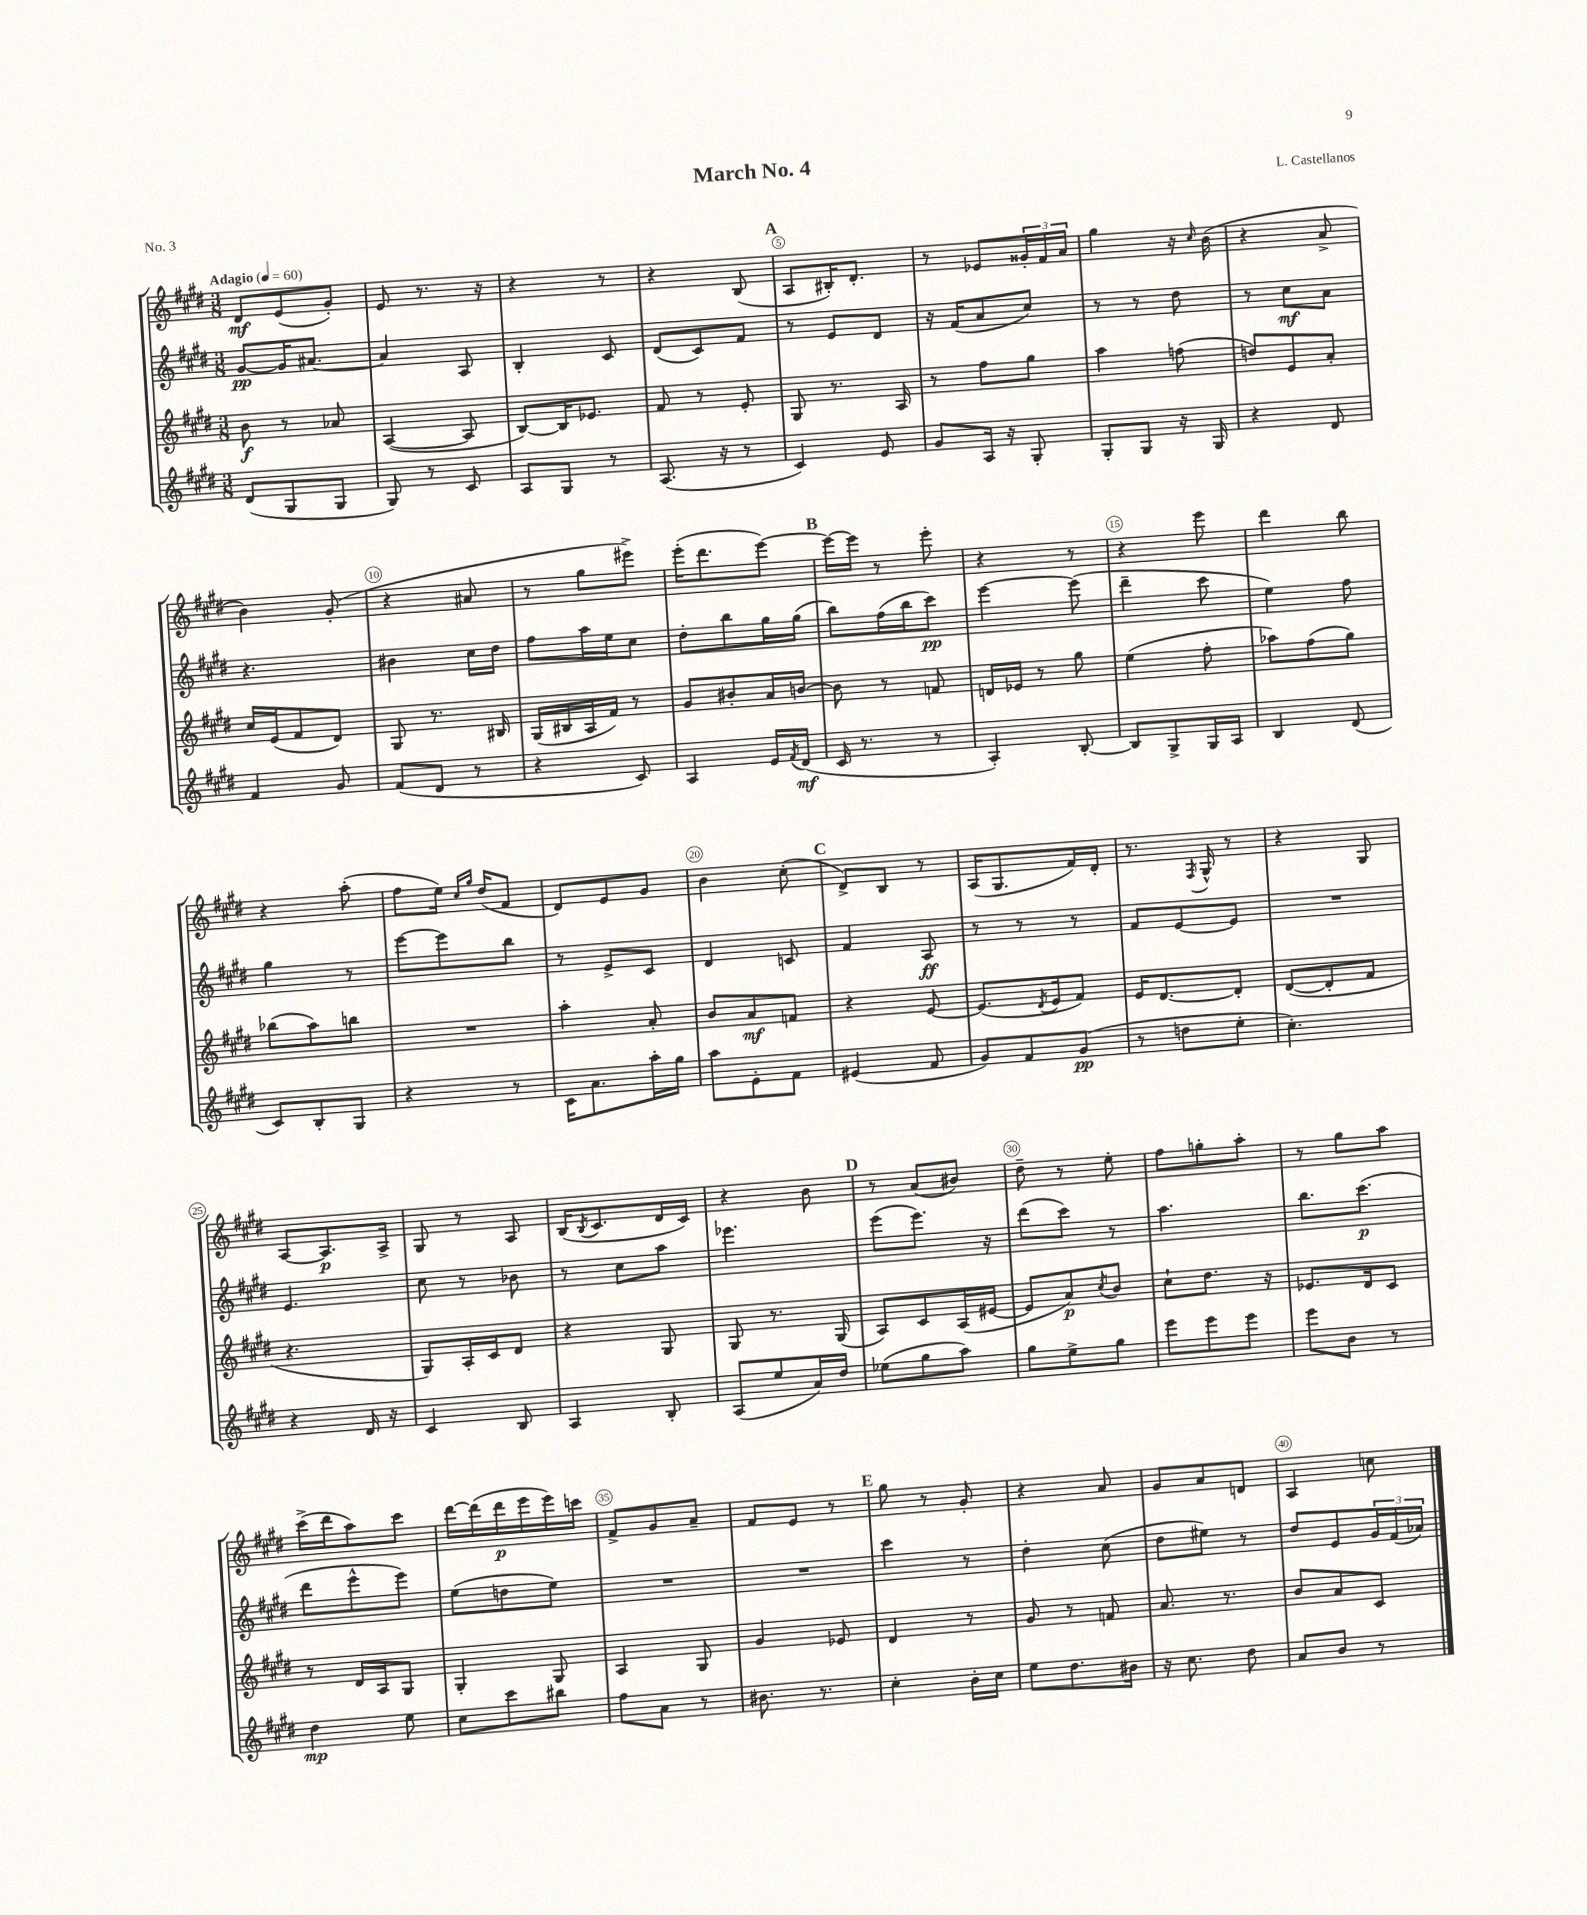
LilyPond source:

\header { title = "March No. 4" composer = "L. Castellanos" piece = "No. 3" }
<<
\new StaffGroup <<
\new Staff = "s0" {
    \clef treble \key e \major \numericTimeSignature \time 3/8 \tempo "Adagio" 4 = 60
    dis'8\mf e'8( gis'8-.) |
    e'8 r8. r16 |
    r4 r8 |
    r4 b8( |
    \mark \markup { \bold "A" } a8 bis16-.) dis'8.-. |
    r8 ees'8 \tuplet 3/2 { gisis'16-. fis'16 a'16 } |
    gis''4 r16 \grace { cis''16 } b'16( |
    r4 a'8-> |
    b'4) gis'8-.( |
    r4 ais'8 |
    r8 gis''8 eis'''8->) |
    e'''16-.( dis'''8. e'''8~) |
    \mark \markup { \bold "B" } e'''16~ e'''16 r8 e'''8-. |
    r4 r8 |
    r4 e'''8 |
    dis'''4 b''8 |
    r4 a''8-.( |
    fis''8 e''16) \grace { cis''16 gis''16 } dis''16( fis'8 |
    dis'8) e'8 gis'8 |
    b'4 cis''8-.( |
    \mark \markup { \bold "C" } dis'8->) b8 r8 |
    a16( gis8. fis'16) dis'16-. |
    r8. \acciaccatura { fis8 } gis16-^ r8 |
    r4 gis8 |
    a8~ a8.\p a16-> |
    gis8 r8 a8 |
    b16( \acciaccatura { b8 } cis'8. dis'16 cis'16) |
    r4 b'8 |
    \mark \markup { \bold "D" } r8 a'8( bis'8) |
    dis''8-- r8 e''8-. |
    fis''8 g''8-. a''8-. |
    r8 gis''8 a''8 |
    cis'''16->( dis'''16 a''8) cis'''8 |
    dis'''16~ dis'''16( dis'''16\p e'''16 e'''16) c'''16 |
    fis'8-> gis'8 a'8-- |
    fis'8 e'8 r8 |
    \mark \markup { \bold "E" } gis''8 r8 gis'8-. |
    r4 a'8 |
    gis'8 a'8 d'8 |
    a4 c''8 \bar "|." |
}
\new Staff = "s1" {
    \clef treble \key e \major \numericTimeSignature \time 3/8
    gis'8~\pp gis'16 ais'8.~ |
    ais'4 a8 |
    b4-. cis'8 |
    dis'8( cis'8) fis'8 |
    \mark \markup { \bold "A" } r8 e'8 dis'8 |
    r16 fis'16( a'8 cis''8) |
    r8 r8 dis''8 |
    r8 cis''8\mf a'8 |
    r4. |
    bis'4 cis''16 dis''16 |
    fis''8 a''16 e''16 cis''8 |
    dis''8-. b''8 gis''16 gis''16( |
    \mark \markup { \bold "B" } b''8) fis''16( b''16 cis'''8\pp) |
    e'''4~ e'''8( |
    dis'''4-- cis'''8 |
    e''4) fis''8 |
    gis''4 r8 |
    e'''8~ e'''8 b''8 |
    r8 e'8-> cis'8 |
    dis'4 c'8 |
    \mark \markup { \bold "C" } fis'4 a8\ff |
    r8 r8 r8 |
    fis'8 e'8~ e'8 |
    R4. |
    e'4. |
    cis''8 r8 bes'8 |
    r8 cis''8 a''8 |
    ees'''4. |
    \mark \markup { \bold "D" } e'''8( e'''8.) r16 |
    dis'''8( cis'''8) r8 |
    a''4. |
    b''8. cis'''8.\p( |
    dis'''8 e'''8-^ e'''8) |
    e''8( d''8 e''8) |
    R4. |
    R4. |
    \mark \markup { \bold "E" } cis'''4 r8 |
    dis''4-. cis''8( |
    dis''8 eis''8) r8 |
    dis''8 e'8 \tuplet 3/2 { gis'16 fis'16( aes'16) } \bar "|." |
}
\new Staff = "s2" {
    \clef treble \key e \major \numericTimeSignature \time 3/8
    b'8\f r8 aes'8 |
    a4~( a8 |
    b8~) b16 ees'8. |
    fis'8 r8 e'8-. |
    \mark \markup { \bold "A" } gis8 r8. a16 |
    r8 fis''8 gis''8 |
    a''4 f''8( |
    d''8) e'8 a'8-. |
    cis''16 e'16( fis'8 dis'8) |
    gis8 r8. bis16 |
    gis16( bis16 a16 fis'16) r8 |
    gis'8 bis'8-. a'16 b'16~ |
    \mark \markup { \bold "B" } b'8 r8 f'8 |
    d'16 ees'16 r8 gis''8 |
    e''4( fis''8-. |
    aes''8) fis''8( gis''8) |
    bes''8( a''8) b''8 |
    R4. |
    a''4-. a'8-. |
    b'8 a'8\mf f'8 |
    \mark \markup { \bold "C" } r4 e'8~ |
    e'8.( \acciaccatura { dis'8 } e'16 fis'8) |
    e'16 dis'8.~ dis'8-. |
    dis'8~( dis'8-. fis'8 |
    r4. |
    gis8) a16-. cis'16 dis'8 |
    r4 gis8 |
    gis8 r8. gis16( |
    \mark \markup { \bold "D" } a8) cis'8 a16( eis'16~ |
    eis'8 a'8\p) \acciaccatura { cis''8 } b'8 |
    cis''8-! dis''8. r16 |
    ees'8. dis'16 cis'8 |
    r8 dis'16 a16 gis8 |
    gis4-. gis8 |
    a4 gis8 |
    gis'4 ees'8 |
    \mark \markup { \bold "E" } dis'4 r8 |
    gis'8 r8 f'8 |
    a'8. r8. |
    b'8 a'8 cis'8 \bar "|." |
}
\new Staff = "s3" {
    \clef treble \key e \major \numericTimeSignature \time 3/8
    dis'8( gis8 gis8 |
    gis8) r8 cis'8 |
    a8 gis8 r8 |
    a8.( r16 r8 |
    \mark \markup { \bold "A" } cis'4) e'8 |
    gis'8 a16 r16 gis8-. |
    gis8-. gis8 r16 gis16 |
    r4 dis'8 |
    fis'4 gis'8 |
    fis'8( dis'8 r8 |
    r4 cis'8) |
    a4 e'16 \acciaccatura { fis'8 } dis'16\mf( |
    \mark \markup { \bold "B" } cis'16 r8. r8 |
    a4-.) b8~-. |
    b8 gis8-> gis16 a16 |
    b4 dis'8( |
    cis'8) b8-. gis8 |
    r4 r8 |
    cis'16 a'8. a''16-. gis''16 |
    a''8 e'8-. fis'8 |
    \mark \markup { \bold "C" } eis'4( fis'8 |
    gis'8) fis'8 gis'8\pp( |
    r8 d''8 e''8-. |
    cis''4.-.) |
    r4 dis'16 r16 |
    cis'4 b8 |
    a4 b8-. |
    a8( e''8 a'16) dis''16 |
    \mark \markup { \bold "D" } ees''8( gis''8 a''8) |
    gis''8 e''8-> gis''8 |
    e'''8 e'''8 e'''8 |
    e'''8 b'8 r8 |
    dis''4\mp e''8 |
    cis''8 cis'''8 bis''8 |
    fis''8 a'8 r8 |
    bis'8. r8. |
    \mark \markup { \bold "E" } cis''4-. b'16-. cis''16 |
    e''8 dis''8. bis'16 |
    r16 cis''8. dis''8 |
    a'8 b'8 r8 \bar "|." |
}
>>
>>
\layout { \context { \Score \override BarNumber.break-visibility = ##(#f #t #t) barNumberVisibility = #(every-nth-bar-number-visible 5) \override BarNumber.stencil = #(make-stencil-circler 0.1 0.3 ly:text-interface::print) } }
